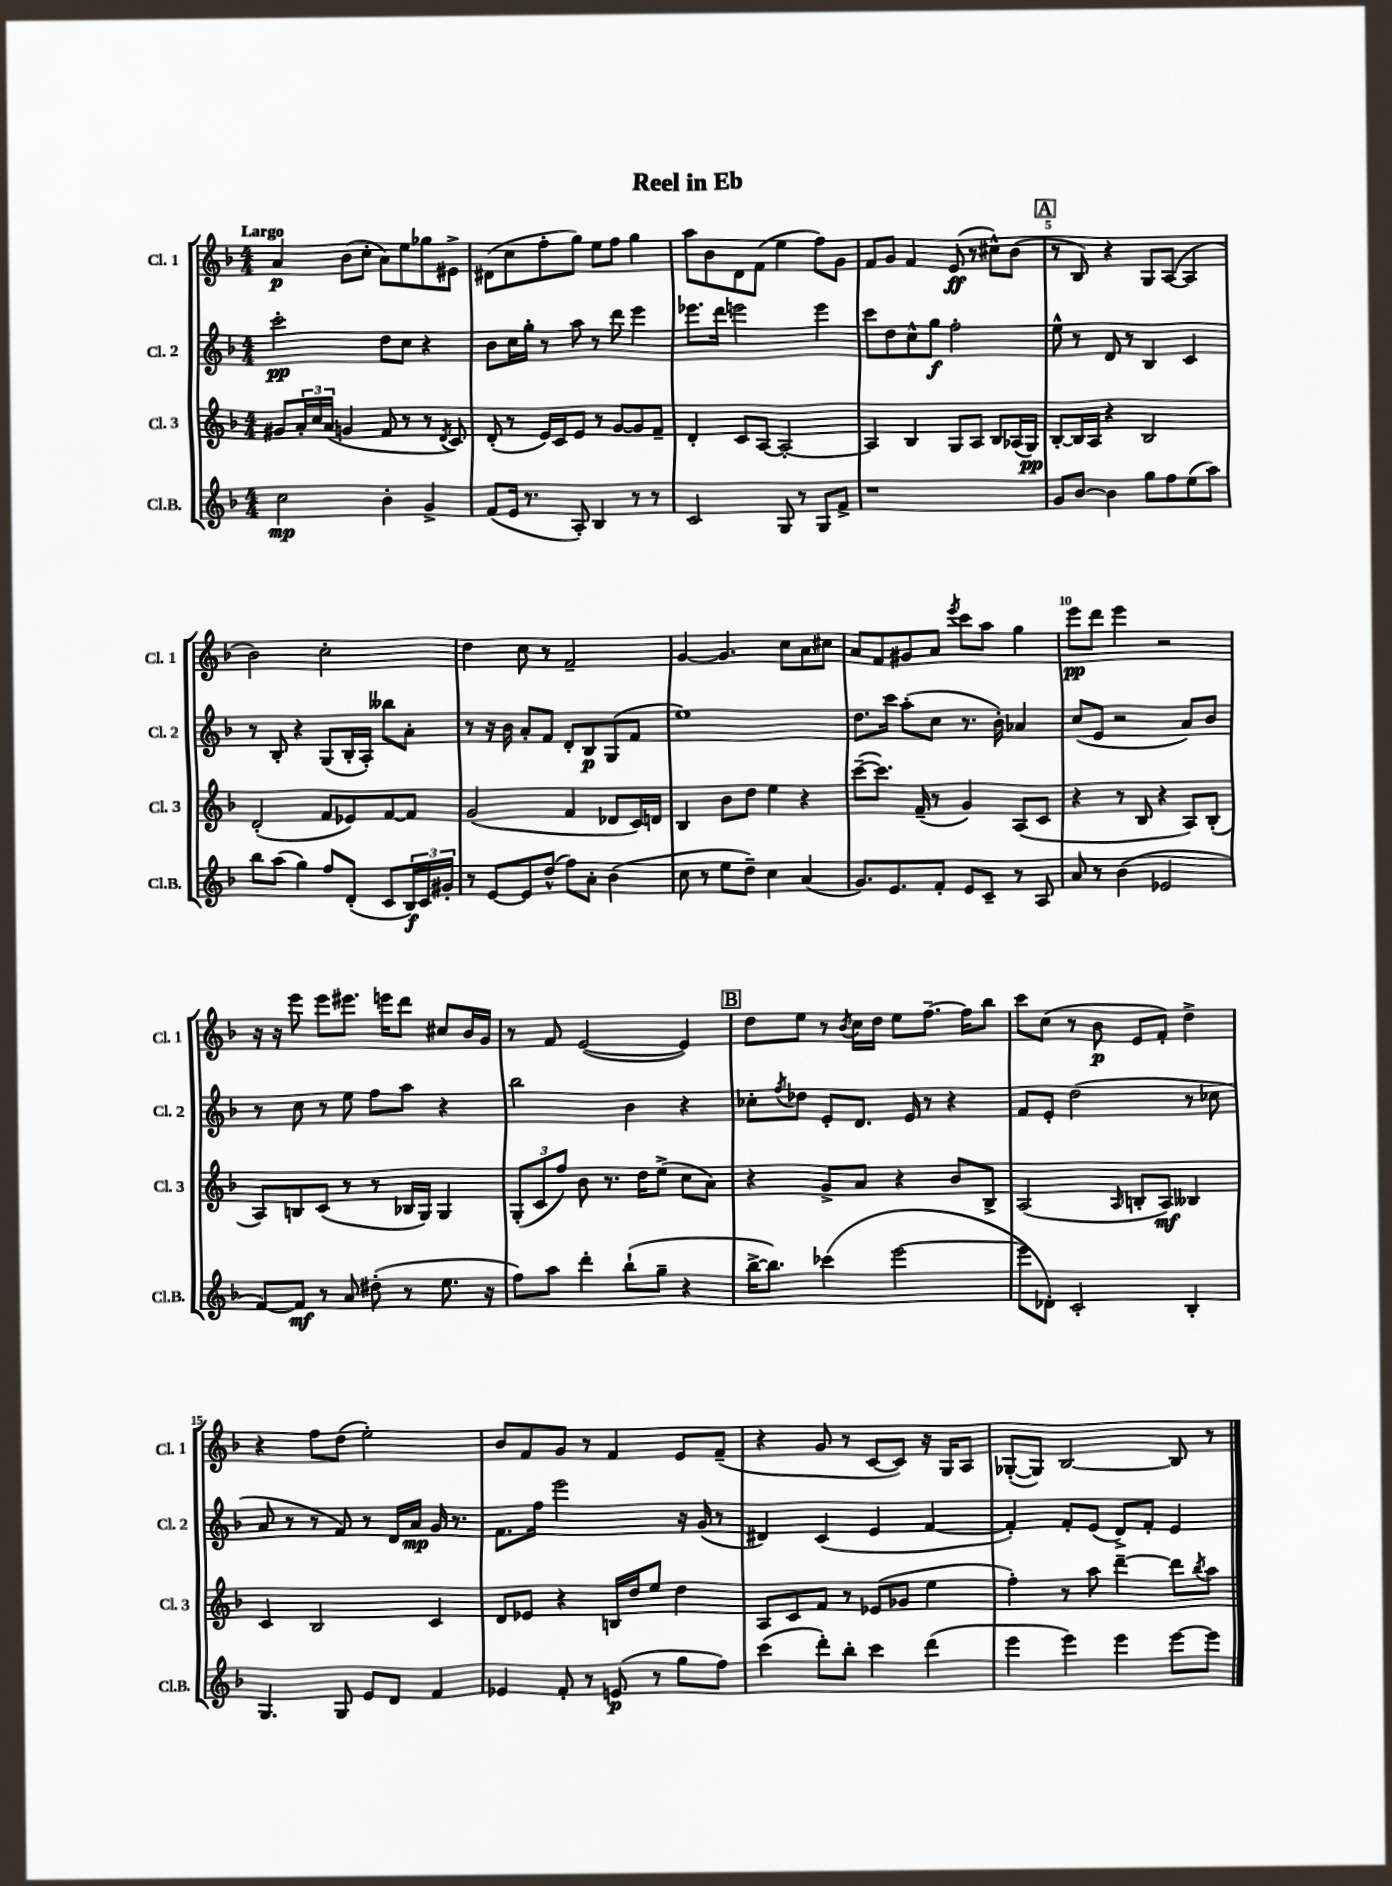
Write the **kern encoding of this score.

**kern	**kern	**kern	**kern
*staff4	*staff3	*staff2	*staff1
*clefG2	*clefG2	*clefG2	*clefG2
*k[b-]	*k[b-]	*k[b-]	*k[b-]
*M4/4	*M4/4	*M4/4	*M4/4
2cc\	8g#/L	2ccc'\	4a/
.	24a'/L	.	.
.	24cc/	.	.
.	(24a/JJ	.	.
.	4g/	.	(8b-\L
.	.	.	8cc'\J
4b-'\	8f/	8dd\L	8a\L)
.	8r	8cc\J	8ee\
4g^/	8r	4r	8gg-\
.	8qd/	.	.
.	8c/)	.	8e#^\J
=	=	=	=
(8f/L	(8d'/	8b-\L	(8d#\L
16e/Jk	8r	16cc\L	8cc\
8.r	.	16gg'\JJ	.
.	16e/LL)	8r	8ff'\
.	16c/J	.	.
8A'/)	8e/J	8aa\	8gg\J)
4B-/	8r	8r	8ee\L
.	[8g/L	8ddd\	8ff\J
8r	8g/]	4eee\	4gg\
8r	8f~/J	.	.
=	=	=	=
2c/	4d'/	8.eee-\L	8aa\L
.	.	.	8b-\
.	.	16ddd\Jk	.
.	8c/L	2eee\	8d\
.	[8A/J	.	(8f\J
8G/	2A'/_	.	4ee\
8r	.	.	.
8G/L	.	4eee\	8ff\L)
8f^/J	.	.	8g\J
=	=	=	=
1r	4A/]	8ccc\L	8f/L
.	.	8dd\	8g/J
.	4B-/	8cc^^\	4f/
.	.	8gg\J	.
.	8G/L	2ff'\	(8e/
.	8A/J	.	8r
.	8B-/L	.	8cc#^^\L)
.	(16A-/L	.	(8b-\J
.	16G/JJ)	.	.
=	=	=	=
8g/L	[8B-'/L	8ee^^\	8r
[8b-/J	16B-/]L	8r	8B-/)
.	16A/JJ	.	.
4b-\]	4r	8d/	4r
.	.	8r	.
8gg\L	2B-/	4B-/	8G/L
8ff\	.	.	([8A/J
(8ee\	.	4c/	4A/]
8aa\J)	.	.	.
=	=	=	=
8bb-\L	(2d'/	8r	2b-\)
(8aa\J	.	8B-'/	.
4gg\)	.	4r	.
8ff/L	8f/L	(8G/L	2cc'\
(8d'/J	8e-/)	16B-'/L	.
.	.	16A'/JJ)	.
8c/L	[8f/	8bb--\L	.
24B-/L)	8f/]J	8a'\J	.
24c/	.	.	.
24g#'/JJ	.	.	.
=	=	=	=
8r	(2g/	8r	4dd\
[8e/L	.	16r	.
.	.	16b-\	.
8e/]	.	8a'/L	8cc\
(8dd^^/J	.	8f/J	8r
8ff\L)	4f/	8d'/L	2f~/
8a'\J	.	8B-/	.
(4b-\	8d-/L	(8G/	.
.	16c/L)	8f/J	.
.	16d/JJ	.	.
=	=	=	=
8cc\	4B-/	1ee)	[4g/
8r	.	.	.
8ee\L	8b-\L	.	4.g/]
8dd~\J)	8dd\J	.	.
4cc\	4ee\	.	.
.	.	.	8cc\L
(4a/	4r	.	8a\
.	.	.	8cc#\J
=	=	=	=
8.g/L)	([8ccc~\L	8.dd\L	8a/L
.	8.ccc\]J)	.	8f/
8.e/	.	16ccc\Jk	.
.	.	(8aa'\L	8g#/
.	(16f~/	.	.
8f'/J	8r	8cc\J	8a/J
.	.	.	8qeee/
8e/L	4g/)	8.r	8ccc\L
8c~/J	.	.	8aa\J
.	.	16b-'\)	.
8r	(8A/L	4a-/	4gg\
8A/	8c/J	.	.
=	=	=	=
8a/	4r	(8cc/L	8eee\L
8r	.	8e/J	8ddd\J
(4b-\	8r	2r	4eee\
.	8B-/	.	.
2e-/	4r	.	2r
.	8A/L)	8a/L)	.
.	(8B-'/J	8b-/J	.
=	=	=	=
[8f/L)	8A/L)	8r	16r
.	.	.	16r
8f/]J	8B/	8cc\	8eee\
8r	(8c/J	8r	8eee\L
8a/	8r	8ee\	8.eee#\J
(8dd#'\	8r	8ff\L	.
.	.	.	16eee\LK
8r	16B-/LL	8aa\J	8ddd\J
.	16G/JJ)	.	.
8.ee\	4G/	4r	8cc#/L
.	.	.	16b-/L
16r	.	.	16g/JJ
=	=	=	=
8ff\L)	(12G'/L	2bb-\	8r
.	12c/	.	.
8aa\J	.	.	8f/
.	12ff/J)	.	.
4ddd'\	8b-\	.	([2e/
.	8.r	.	.
(8bb-`\L	.	4b-\	.
.	16dd\LK	.	.
8gg~\J	(8ee^\J	.	.
4r	8cc\L	4r	4e/])
.	8a\J)	.	.
=	=	=	=
[16bb-^\LK	4r	8cc-'\L	8dd\L
8.bb-\]J)	.	.	.
.	.	8qff/	.
.	.	8dd-\J	8ee\J
(4ccc-\	8g^/L	8e'/L	8r
.	.	.	8qb-/
.	8a/J	8.d/J	16cc\LL
.	.	.	16dd\JJ
[2eee\	4r	.	8ee\L
.	.	16e/	.
.	.	8r	[8.ff~\J
.	8b-/L	4r	.
.	.	.	16ff\]LK
.	8B-^/J	.	8bb-\J
=	=	=	=
8eee\]L	(2A/	8f/L	8ccc\L
8d-'\J)	.	8e'/J	(8cc\J
2c'/	.	(2dd\	8r
.	.	.	8b-\
.	16qqA/	.	.
.	8B'/L	.	8e/L
.	8A/J)	.	8f'/J)
4B-'/	4B--/	8r	4dd^\
.	.	8cc-\	.
=	=	=	=
4.G/	4c/	8a/	4r
.	.	8r	.
.	2B-/	8r	8ff\L
8G/	.	8f/)	(8dd\J
8e/L	.	8r	2ee'\)
8d/J	.	16d/LL	.
.	.	16a/JJ	.
4f/	4c/	16g/	.
.	.	8.r	.
=	=	=	=
4e-/	8d/L	8.f\L	8b-/L
.	8e-/J	.	8f/
.	.	16ff\Jk	.
8f'/	4r	2eee\	8g/J
8r	.	.	8r
(8e/	16B/LL	.	4f/
.	16dd/J	.	.
8r	8ee/J	.	.
8gg\L	4dd\	16r	8e/L
.	.	(16g/	.
8ff\J)	.	8r	(8f~/J
=	=	=	=
(4ccc\	8A/L	4d#/)	4r
.	8c/	.	.
8ddd'\L)	8f/J	(4c/	8g/
8bb-'\J	8r	.	8r
4ccc\	(8e-/L	4e/	[8c/L
.	8g-/J	.	8c/]J)
(4ddd\	4ee\	[4f/	16r
.	.	.	16G/LK
.	.	.	8A/J
=	=	=	=
4eee\	4ff'\)	4f'/])	([8G-'/L
.	.	.	8G-/]J)
4eee\)	8r	8f'/L	[2B-/
.	8aa\	(8e/J	.
4eee\	[4ddd~\	8d^/L)	.
.	.	8f'/J	.
[8eee\L	8ddd\]L	4e/	8B-/]
.	8qbb-/	.	.
8eee\]J	8aa\J	.	8r
==	==	==	==
*-	*-	*-	*-
